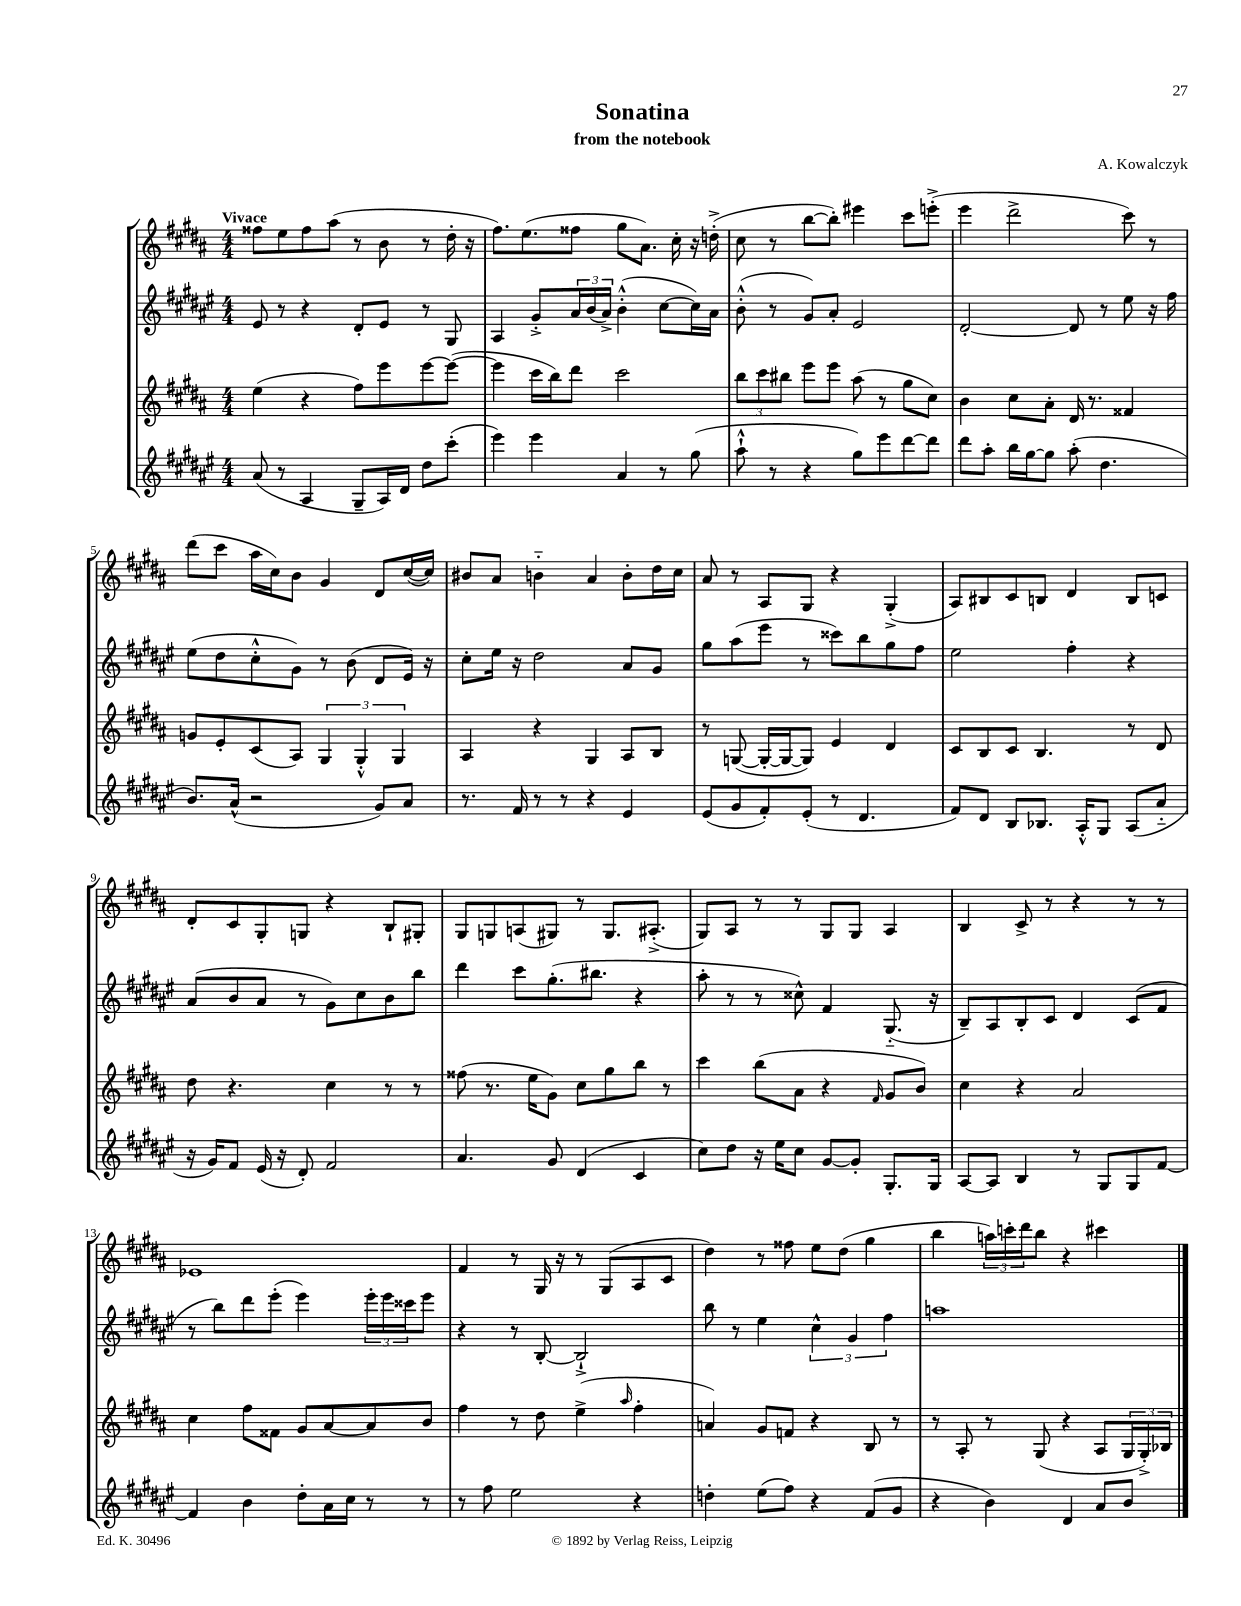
\header { title = "Sonatina" composer = "A. Kowalczyk" subtitle = "from the notebook" }
<<
\new StaffGroup <<
\new Staff = "s0" {
    \clef treble \key b \major \numericTimeSignature \time 4/4 \tempo "Vivace"
    fisis''8 e''8 fisis''8 ais''8( r8 b'8 r8 dis''16-. r16 |
    fis''8.) e''8.( fisis''8 gis''8 ais'8.) cis''16-. r16 d''16-.->( |
    cis''8 r8 b''8~ b''8-.) eis'''4 cis'''8 e'''8-.->( |
    e'''4 dis'''2-> cis'''8) r8 |
    dis'''8( cis'''8 ais''16 cis''16) b'8 gis'4 dis'8 cis''16~( cis''16) |
    bis'8 ais'8 b'4-_ ais'4 b'8-. dis''16 cis''16 |
    ais'8 r8 ais8 gis8 r4 gis4-.->( |
    ais8) bis8 cis'8 b8 dis'4 b8 c'8 |
    dis'8-. cis'8 gis8-. g8 r4 b8-! gis8-. |
    gis8 g8 a8( gis8) r8 gis8. ais8.-.->( |
    gis8) ais8 r8 r8 gis8 gis8 ais4 |
    b4 cis'8-> r8 r4 r8 r8 |
    ees'1 |
    fis'4 r8 gis16 r16 r8 gis8( ais8 cis'8 |
    dis''4) r8 fisis''8 e''8 dis''8( gis''4 |
    b''4 \tuplet 3/2 { a''16) c'''16-. dis'''16 } b''8 r4 cis'''4 \bar "|." |
}
\new Staff = "s1" {
    \clef treble \key fis \major \numericTimeSignature \time 4/4
    eis'8 r8 r4 dis'8-. eis'8 r8 gis8 |
    ais4 gis'8-.-> \tuplet 3/2 { ais'16 b'16( ais'16->) } b'4-.-^( cis''8~ cis''16) ais'16 |
    b'8-.-^( r8 gis'8) ais'8-. eis'2 |
    dis'2~-. dis'8 r8 eis''8 r16 fis''16 |
    eis''8( dis''8 cis''8-.-^ gis'8) r8 b'8( dis'8 eis'16) r16 |
    cis''8-. eis''16 r16 dis''2 ais'8 gis'8 |
    gis''8 ais''8( eis'''8 r8 cisis'''8) b''8 gis''8 fis''8 |
    eis''2 fis''4-. r4 |
    ais'8( b'8 ais'8 r8 gis'8) cis''8 b'8 b''8 |
    dis'''4 cis'''8 gis''8.-.( bis''8. r4 |
    ais''8-. r8 r8 cisis''8-^) fis'4 gis8.-_( r16 |
    b8--) ais8 b8-. cis'8 dis'4 cis'8( fis'8 |
    r8 b''8) dis'''8 eis'''8-.( eis'''4) \tuplet 3/2 { eis'''16-. eis'''16 cisis'''16 } eis'''8 |
    r4 r8 b8~-. b2-!-> |
    b''8 r8 eis''4 \tuplet 3/2 { cis''4-^ gis'4 fis''4 } |
    a''1 \bar "|." |
}
\new Staff = "s2" {
    \clef treble \key b \major \numericTimeSignature \time 4/4
    e''4( r4 fis''8) e'''8 e'''8~ e'''8~( |
    e'''4 cis'''16 b''16) dis'''8 cis'''2 |
    \tuplet 3/2 { b''8 cis'''8 bis''8 } e'''8 e'''8 ais''8( r8 gis''8 cis''8) |
    b'4 cis''8 ais'8-. dis'16 r8. fisis'4 |
    g'8 e'8-. cis'8( ais8) \tuplet 3/2 { gis4 gis4-.-^ gis4 } |
    ais4 r4 gis4 ais8 b8 |
    r8 g8~( g16~-. g16~ g8) e'4 dis'4 |
    cis'8 b8 cis'8 b4. r8 dis'8 |
    dis''8 r4. cis''4 r8 r8 |
    fisis''8( r8. e''16 gis'8) cis''8 gis''8 b''8 r8 |
    cis'''4 b''8( ais'8 r4 \grace { fis'16 } gis'8 b'8) |
    cis''4 r4 ais'2 |
    cis''4 fis''8 fisis'8 gis'8 ais'8~ ais'8 b'8 |
    fis''4 r8 dis''8 e''4->( \grace { ais''16 } fis''4-. |
    a'4) gis'8 f'8 r4 b8 r8 |
    r8 ais8-. r8 gis8( r4 ais8 \tuplet 3/2 { gis16 gis16-.->) bes16 } \bar "|." |
}
\new Staff = "s3" {
    \clef treble \key fis \major \numericTimeSignature \time 4/4
    ais'8( r8 ais4 gis8-- ais16) dis'16 dis''8 cis'''8-.( |
    eis'''4) eis'''4 ais'4 r8 gis''8( |
    ais''8-!-^ r8 r4 gis''8) eis'''8 dis'''8~ dis'''8 |
    dis'''8 ais''8-. b''16 gis''16~ gis''8 ais''8-.( dis''4. |
    b'8.) ais'16-^( r2 gis'8) ais'8 |
    r8. fis'16 r8 r8 r4 eis'4 |
    eis'8( gis'8 fis'8-.) eis'8-.( r8 dis'4. |
    fis'8) dis'8 b8 bes8. ais16-.-^ gis8 ais8( ais'8-_ |
    r16 gis'16) fis'8 eis'16( r16 dis'8-.) fis'2 |
    ais'4. gis'8 dis'4( cis'4 |
    cis''8) dis''8 r16 eis''16 cis''8 gis'8~ gis'8-. gis8.-. gis16 |
    ais8~ ais8 b4 r8 gis8 gis8 fis'8~ |
    fis'4 b'4 dis''8-. ais'16 cis''16 r8 r8 |
    r8 fis''8 eis''2 r4 |
    d''4-. eis''8( fis''8) r4 fis'8( gis'8 |
    r4 b'4) dis'4 ais'8 b'8 \bar "|." |
}
>>
>>
